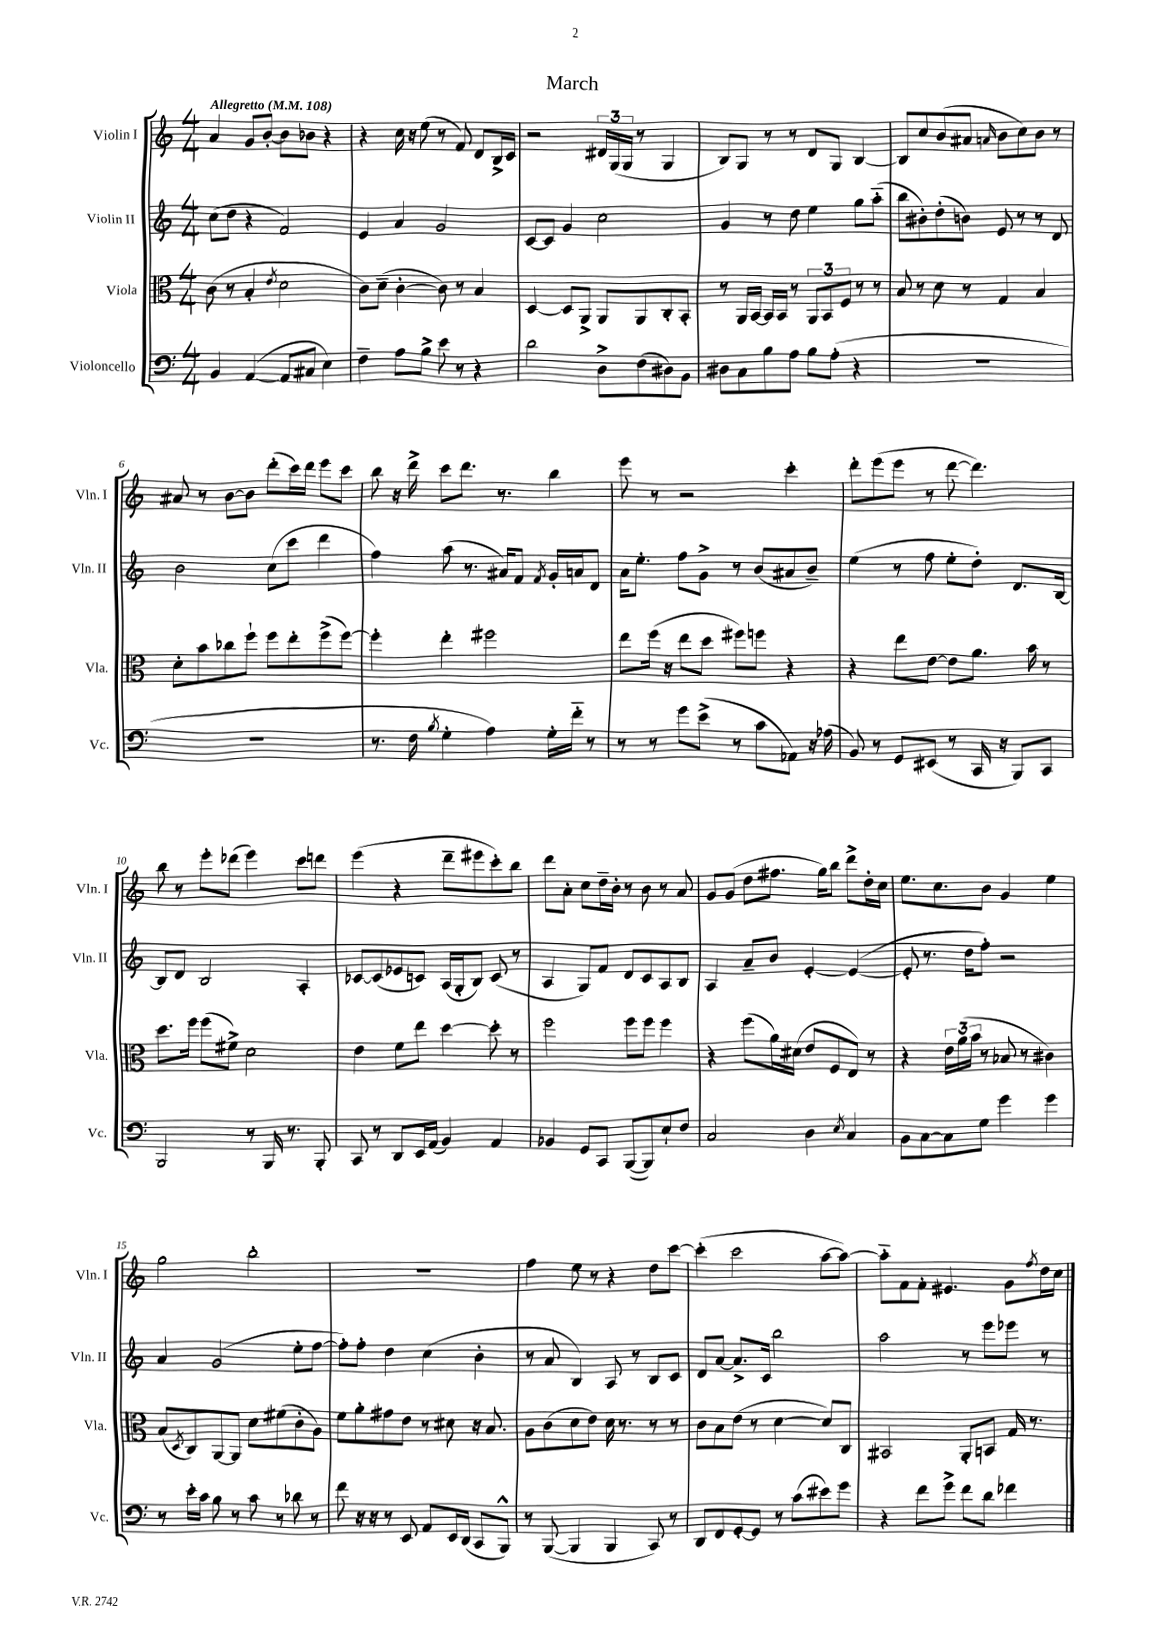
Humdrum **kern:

**kern	**kern	**kern	**kern
*staff4	*staff3	*staff2	*staff1
*clefF4	*clefC3	*clefG2	*clefG2
*k[]	*k[]	*k[]	*k[]
*M4/4	*M4/4	*M4/4	*M4/4
*MM108	*MM108	*MM108	*MM108
4BB	(8c	(8cc	4a
.	8r	8dd	.
([4AA	4B'	4r	8g
.	.	.	[8b'
.	8qe	.	.
8AA]	2d	2f)	8b]
8C#	.	.	8b-
4E)	.	.	4r
=	=	=	=
4F~	8c)	4e	4r
.	(8d~	.	.
8A	[4c'	4a	16cc
.	.	.	16r
8B^	.	.	(8ee
8e	8c])	2g	8r
8r	8r	.	8f)
4r	4B	.	8d
.	.	.	16B^
.	.	.	16c
=	=	=	=
2d	[4D	[8c	2r
.	.	8c]	.
.	8D]	4g	.
.	8AA^	.	.
8D^	8AA	2cc	24d#
.	.	.	(24G
.	.	.	24G
(8F	8AA	.	8r
8D#)	8C'	.	4G
8BB	8BB'	.	.
=	=	=	=
8D#	8r	4g	8B)
8C	16AA	.	8G
.	[16BB	.	.
8B	16BB]	8r	8r
.	16BB	.	.
8A	8r	8dd	8r
8B	12AA	4ee	8d
.	12BB	.	.
(8A'	.	.	8G
.	12F	.	.
4r	8r	8gg	[4B
.	8r	(8aa'~	.
=	=	=	=
1r	8B	8bb	8B]
.	8r	8b#')	8cc
.	8d	(8dd'	(8b
.	8r	8b)	8a#
.	.	.	16qqa
.	4G	8e	8b
.	.	8r	8cc)
.	4B	8r	8b
.	.	8d	8r
=	=	=	=
1r	8d'	2b	8a#
.	8b	.	8r
.	8cc-	.	[8b
.	8ff`	.	8b]
.	8ff	(8cc	(8ddd'
.	8ee'	8ccc	16ccc)
.	.	.	16ddd
.	(8ff^	4ddd	8eee
.	[8ff)	.	8ccc
=	=	=	=
8.r	4ff']	4ff)	8bb
.	.	.	16r
16F	.	.	16ddd^
8qB	.	.	.
4G'	4ee'	(8aa	8ccc
.	.	8.r	8.ddd
4A)	2ff#	.	.
.	.	16a#)	8.r
.	.	8f	.
.	.	8qf	.
16G'	.	16g'	4bb
16f'~	.	16a	.
8r	.	8d	.
=	=	=	=
8r	8ee	16a	8eee
.	.	8.ee'	.
8r	(16ff	.	8r
.	16r	.	.
8g	8ee	8ff	2r
(8e^	8dd	8g^	.
8r	8ff#)	8r	.
8c	8ff	(8b	.
8AA-)	4r	8a#	4ccc'
16r	.	8b~)	.
(16A-	.	.	.
=	=	=	=
8BB)	4r	(4ee	8ddd'
8r	.	.	(8eee
8GG	8ee	8r	8eee
(8EE#	[8e	8ff	8r
8r	8e]	8ee'	[8ddd
16CC	8.a	8dd')	4.ddd])
16r	.	.	.
8BBB)	.	8.d	.
.	16b	.	.
8CC	8r	.	.
.	.	[16B	.
=	=	=	=
2BBB	8.dd	8B]	8bb
.	.	8d	8r
.	16ff	.	.
.	(8ff	2B	8eee'
.	8f#^)	.	(8ddd-
8r	2d	.	4eee)
16BBB	.	.	.
8.r	.	.	.
.	.	4A'	8ccc
8BBB'	.	.	8ddd
=	=	=	=
8CC	4e	[8c-	(4eee
8r	.	(8c-]	.
8DD	8f	8e-	4r
16EE	8ee	8c)	.
(16AA	.	.	.
4BB)	[4dd	(16A	8ddd~
.	.	16G'	.
.	.	8B)	8eee#
4AA	8dd']	(8c	8ccc')
.	8r	8r	8bb
=	=	=	=
4BB-	2ff	4A	8ddd
.	.	.	8a'
8GG	.	8G)	8cc
8CC	.	8f	16dd~
.	.	.	16b'
([8BBB	8ff	8d	8r
8BBB])	8ff	8c	8b
8E`	4ff	8A	8r
8F	.	8B	8a
=	=	=	=
2C	4r	4A	8g
.	.	.	(8g
.	(8ff	8a~	8dd
.	16a)	8b	8.ff#
.	(16d#	.	.
4D	8e	[4e'	.
.	.	.	16gg)
.	8F	.	8bb
8qE	.	.	.
4C	8E)	(4e_	8ddd^
.	8r	.	16dd'
.	.	.	16cc
=	=	=	=
8BB	4r	8e']	8.ee
[8C	.	8.r	.
.	.	.	8.cc
8C]	24e	.	.
.	(24a	.	.
.	.	16dd	.
.	24b	.	.
8G	8r	8ff')	8b
4g	8B-	2r	4g
.	8r	.	.
4g	4c#)	.	4ee
=	=	=	=
8r	(8B	4a	2gg
.	8qD	.	.
16e'	8C)	.	.
16c	.	.	.
8B	[8AA	(2g	.
8r	8AA]	.	.
8c	8d	.	2bb'
8r	(8f#	.	.
8d-	8c'	8ee'	.
8r	8A)	[8ff	.
=	=	=	=
8f	8f	8ff'])	1r
16r	8a'	8ff'	.
16r	.	.	.
8r	8g#	4dd	.
8EE	8e	.	.
8AA	8r	(4cc	.
16EE	8d#	.	.
(16DD	.	.	.
8CC	16r	4b'	.
.	8.B	.	.
8BBB^^)	.	.	.
=	=	=	=
8r	8A	8r	4ff
([8BBB	(8c	8a	.
4BBB]	8d	4B)	8ee
.	8e)	.	8r
4BBB	16d	8A	4r
.	8.r	.	.
.	.	8r	.
8CC)	8r	8B	8dd
8r	8r	8c	[8ccc
=	=	=	=
8DD	8c	8d	(4ccc']
8FF	8B	[8a	.
[8GG'	(8e	8.a^]	2ccc
8GG]	8r	.	.
.	.	16c	.
8r	[4d	2bb	.
(8c	.	.	.
8e#)	8d])	.	[8aa
8g	8C	.	8aa_)
=	=	=	=
4r	2BB#	2aa	8aa'~]
.	.	.	8f
8f	.	.	8f'
8g^	.	.	4.e#
8f	8AA'	8r	.
8d	8BB	8eee	.
4f-	16G	8eee-	8g
.	8.r	.	.
.	.	.	8qff
.	.	8r	16dd
.	.	.	16cc
==	==	==	==
*-	*-	*-	*-
